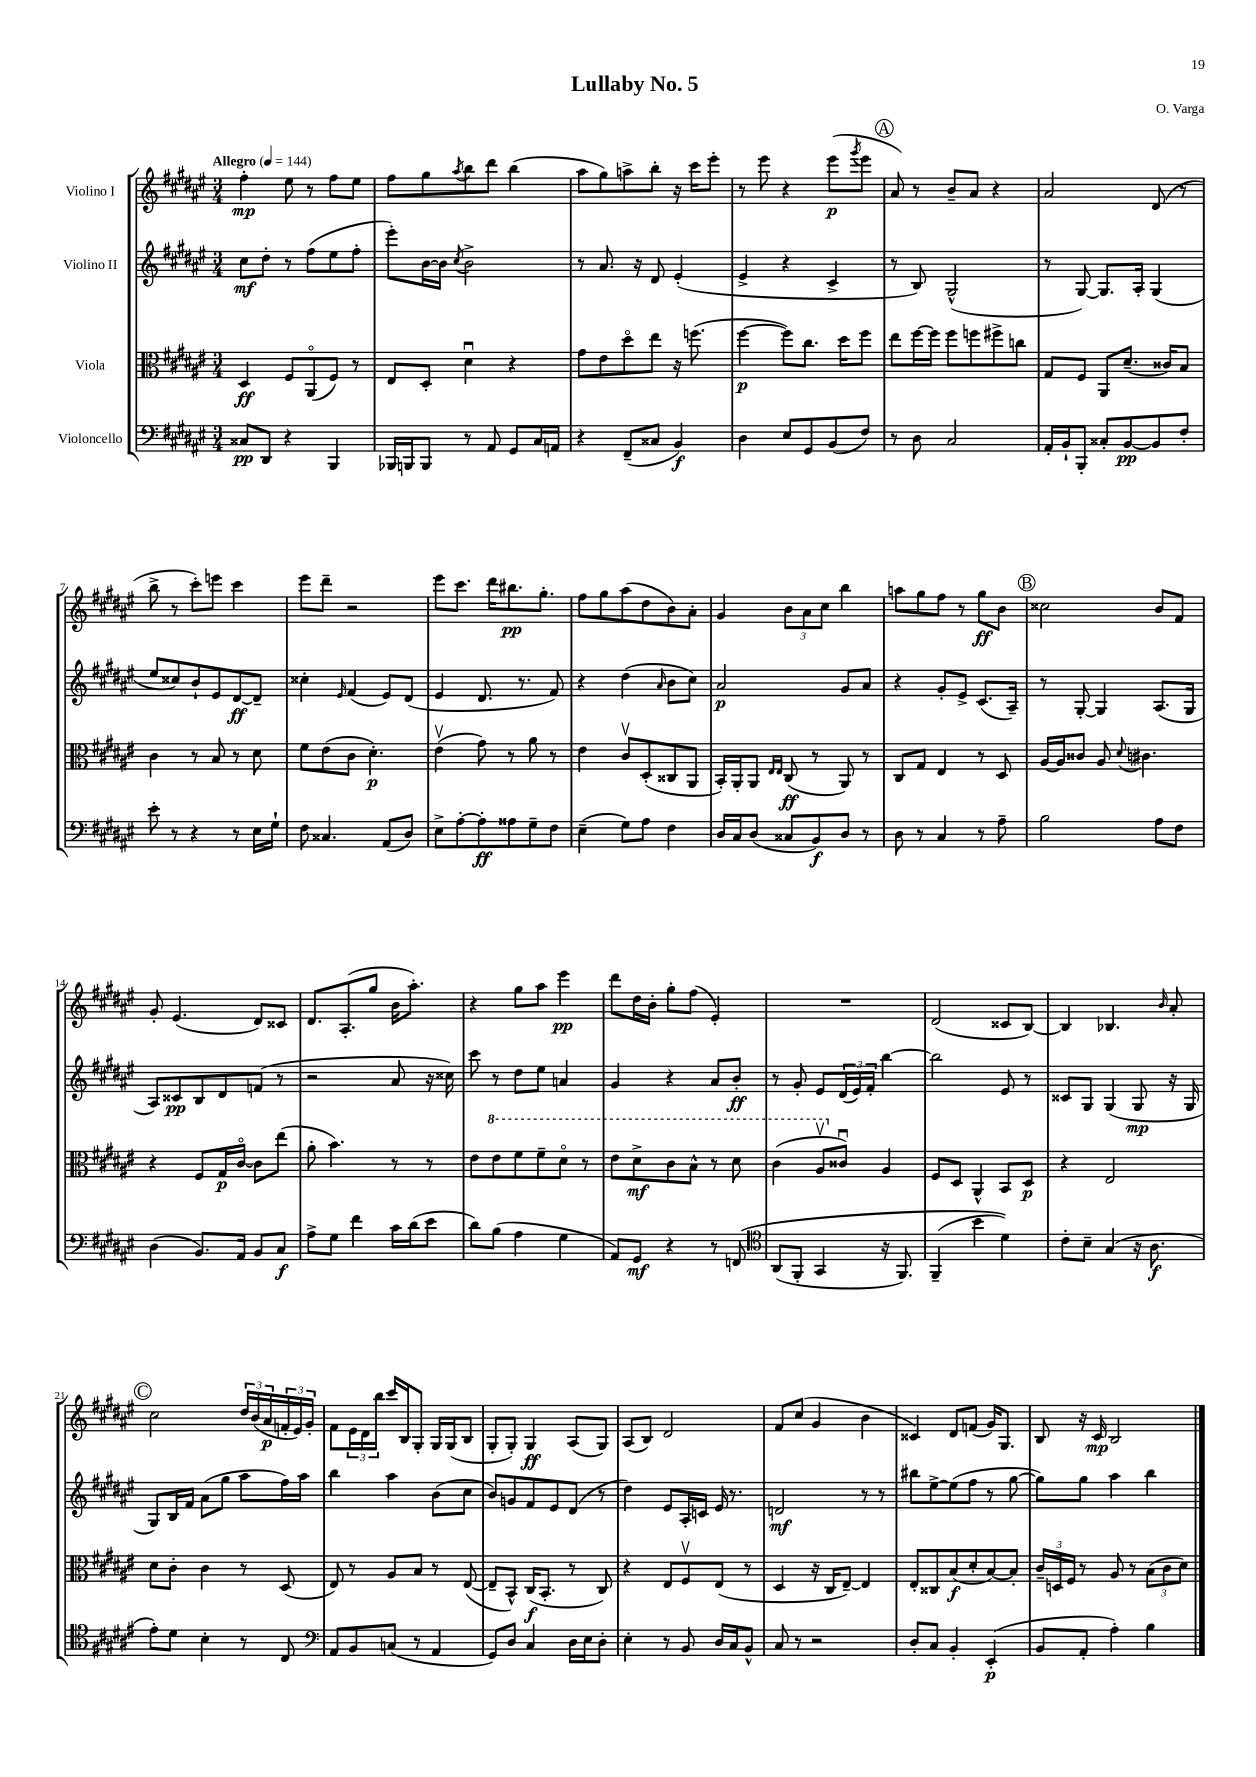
\header { title = "Lullaby No. 5" composer = "O. Varga" }
<<
\new StaffGroup <<
\new Staff = "s0" \with { instrumentName = "Violino I" } {
    \clef treble \key fis \major \numericTimeSignature \time 3/4 \tempo "Allegro" 4 = 144
    fis''4-.\mp eis''8 r8 fis''8 eis''8 |
    fis''8 gis''8 \acciaccatura { ais''8 } b''8 dis'''8 b''4( |
    ais''8 gis''8) a''8-> b''8-. r16 cis'''16 eis'''8-. |
    r8 eis'''8 r4 eis'''8\p( \acciaccatura { gis'''8 } eis'''8 |
    \mark \markup { \circle "A" } ais'8) r8 b'8-- ais'8 r4 |
    ais'2 dis'8( r8 |
    b''8-> r8 cis'''8-.) e'''8 cis'''4 |
    eis'''8 dis'''8-- r2 |
    eis'''8 cis'''8. dis'''16 bis''8.\pp gis''8.-. |
    fis''8 gis''8 ais''8( dis''8 b'8) ais'8-. |
    gis'4 \tuplet 3/2 { b'8 ais'8 cis''8 } b''4 |
    a''8 gis''8 fis''8 r8 gis''8\ff b'8 |
    \mark \markup { \circle "B" } cisis''2 b'8 fis'8 |
    gis'8-. eis'4.( dis'8) cisis'8 |
    dis'8. ais8.-.( gis''8 b'16 ais''8.-.) |
    r4 gis''8 ais''8 eis'''4\pp |
    dis'''8 dis''16 b'16-. gis''8-. fis''8( eis'4-.) |
    R2. |
    dis'2( cisis'8 b8~) |
    b4 bes4. \grace { b'16 } ais'8-. |
    \mark \markup { \circle "C" } cis''2 \tuplet 3/2 { dis''16 b'16( ais'16\p } \tuplet 3/2 { f'16-. eis'16) gis'16-. } |
    fis'8 \tuplet 3/2 { eis'16 dis'16 b''16 } cis'''16 b16 gis8-. gis16 gis16( b8 |
    gis8-. gis8-.) gis4\ff ais8( gis8) |
    ais8( b8) dis'2 |
    fis'8 cis''8( gis'4 b'4 |
    cisis'4) dis'8 f'8( gis'16) gis8. |
    b8 r16 cis'16\mp b2 \bar "|." |
}
\new Staff = "s1" \with { instrumentName = "Violino II" } {
    \clef treble \key fis \major \numericTimeSignature \time 3/4
    cis''8\mf dis''8-. r8 fis''8( eis''8 fis''8-. |
    eis'''8-.) b'16~ b'16 \acciaccatura { cis''8 } b'2-> |
    r8 ais'8. r16 dis'8 eis'4-.( |
    eis'4-> r4 cis'4-> |
    \mark \markup { \circle "A" } r8 b8) gis2-^( |
    r8 gis8~) gis8. ais16-. gis4( |
    eis''8 cisis''8) b'8-! eis'8 dis'8~\ff dis'8-- |
    cisis''4-. \grace { eis'16 } fis'4( eis'8) dis'8( |
    eis'4 dis'8. r8. fis'8) |
    r4 dis''4( \grace { ais'16 } b'8 cis''8) |
    ais'2\p gis'8 ais'8 |
    r4 gis'8-. eis'8-> cis'8.( ais16--) |
    \mark \markup { \circle "B" } r8 gis8~-. gis4 ais8.( gis16 |
    ais8) cisis'8\pp b8 dis'8 f'8( r8 |
    r2 ais'8 r16 cisis''16) |
    cis'''8 r8 dis''8 eis''8 a'4 |
    gis'4 r4 ais'8 b'8-.\ff |
    r8 gis'8-. eis'8 \tuplet 3/2 { dis'16( eis'16) fis'16-. } b''4~ |
    b''2 eis'8 r8 |
    cisis'8 gis8 gis4( gis8\mp r16 gis16 |
    \mark \markup { \circle "C" } gis8) b16 fis'16 ais'8( gis''8 ais''8 fis''16) ais''16 |
    b''4 ais''4 b'8( cis''8 |
    b'8) g'8 fis'8 eis'8 dis'8( r8 |
    dis''4) eis'8 ais16-. c'16 eis'16 r8. |
    d'2\mf r8 r8 |
    bis''8 eis''8~-> eis''8( fis''8 r8 gis''8~ |
    gis''8) gis''8 ais''4 b''4 \bar "|." |
}
\new Staff = "s2" \with { instrumentName = "Viola" } {
    \clef alto \key fis \major \numericTimeSignature \time 3/4
    dis4\ff fis8 ais,8\flageolet( fis8) r8 |
    eis8 dis8-. dis'4\downbow r4 |
    gis'8 eis'8 dis''8\flageolet eis''8 r16 f''8.( |
    fis''4~\p fis''8) cis''8. dis''16 fis''8 |
    \mark \markup { \circle "A" } eis''8 fis''16~ fis''16 fis''8 f''8 fis''8-> c''8 |
    gis8 fis8 ais,8 dis'8.--( cisis'16) b8 |
    cis'4 r8 b8 r8 dis'8 |
    fis'8 eis'8( cis'8 dis'4.-.\p) |
    eis'4\upbow( gis'8) r8 ais'8 r8 |
    eis'4 cis'8\upbow dis8-.( cisis8 ais,8 |
    b,16-.) ais,16-. ais,8 \grace { eis16 eis16 } cis8\ff( r8 ais,8) r8 |
    cis8 gis8 eis4 r8 dis8 |
    \mark \markup { \circle "B" } ais16~ ais16 cisis'8 ais8 \appoggiatura { dis'8 } cis'4. |
    r4 fis8 gis16\p cis'16~\flageolet cis'8 eis''8( |
    ais'8-. b'4.) r8 r8 |
    eis'8 \ottava #1 eis''8 fis''8 fis''8-- dis''8\flageolet r8 |
    eis''8 dis''8->\mf cis''8 b'8-^ r8 dis''8 |
    cis''4( ais'8\upbow \ottava #0 cisis'8\downbow) ais4 |
    fis8 dis8 ais,4-^ b,8 dis8\p |
    r4 eis2 |
    \mark \markup { \circle "C" } dis'8 cis'8-. cis'4 r8 dis8( |
    eis8) r8 ais8 b8 r8 eis8~( |
    eis8-- b,8-^) cis16\f( b,8.-. r8 cis8) |
    r4 eis8 fis8\upbow eis8( r8 |
    dis4 r16 cis16 eis8~--) eis4 |
    eis8-. cisis8 b8\f( dis'8-. b8~) b8-. |
    \tuplet 3/2 { cis'16-- d16 fis16 } r8 ais8 r8 \tuplet 3/2 { b8( cis'8 dis'8) } \bar "|." |
}
\new Staff = "s3" \with { instrumentName = "Violoncello" } {
    \clef bass \key fis \major \numericTimeSignature \time 3/4
    cisis8\pp dis,8 r4 b,,4 |
    bes,,16 b,,16 b,,8 r8 ais,8 gis,8 cis16 a,16 |
    r4 fis,8--( cisis8 b,4\f) |
    dis4 eis8 gis,8 b,8( fis8) |
    \mark \markup { \circle "A" } r8 dis8 cis2 |
    ais,16-. b,16-! b,,8-. cisis8-. b,8~\pp b,8 fis8-. |
    eis'8-. r8 r4 r8 eis16 gis16-! |
    fis8 cisis4. ais,8( dis8) |
    eis8-> ais8~-. ais8-.\ff aisis8 gis8-- fis8 |
    eis4--( gis8) ais8 fis4 |
    dis16 cis16 dis8( cisis8 b,8\f) dis8 r8 |
    dis8 r8 cis4 r8 ais8-- |
    \mark \markup { \circle "B" } b2 ais8 fis8 |
    dis4( b,8.) ais,16 b,8 cis8\f |
    ais8-> gis8 fis'4 cis'16 dis'16( eis'8 |
    dis'8) b8( ais4 gis4 |
    ais,8) gis,8\mf r4 r8 f,8\( |
    \clef tenor ais,8( fis,8-. gis,4 r16 fis,8.) |
    fis,4--( b'4 dis'4)\) |
    cis'8-. b8-- gis4( r16 ais8.\f |
    \mark \markup { \circle "C" } eis'8-.) dis'8 b4-. r8 cis8 |
    \clef bass ais,8 b,8 c8( r8 ais,4 |
    gis,8) dis8 cis4 dis16 eis16 dis8-. |
    eis4-. r8 b,8 dis16 cis16 b,8-^ |
    cis8 r8 r2 |
    dis8-. cis8 b,4-. eis,4-.\p( |
    b,8 ais,8-. ais4-.) b4 \bar "|." |
}
>>
>>
